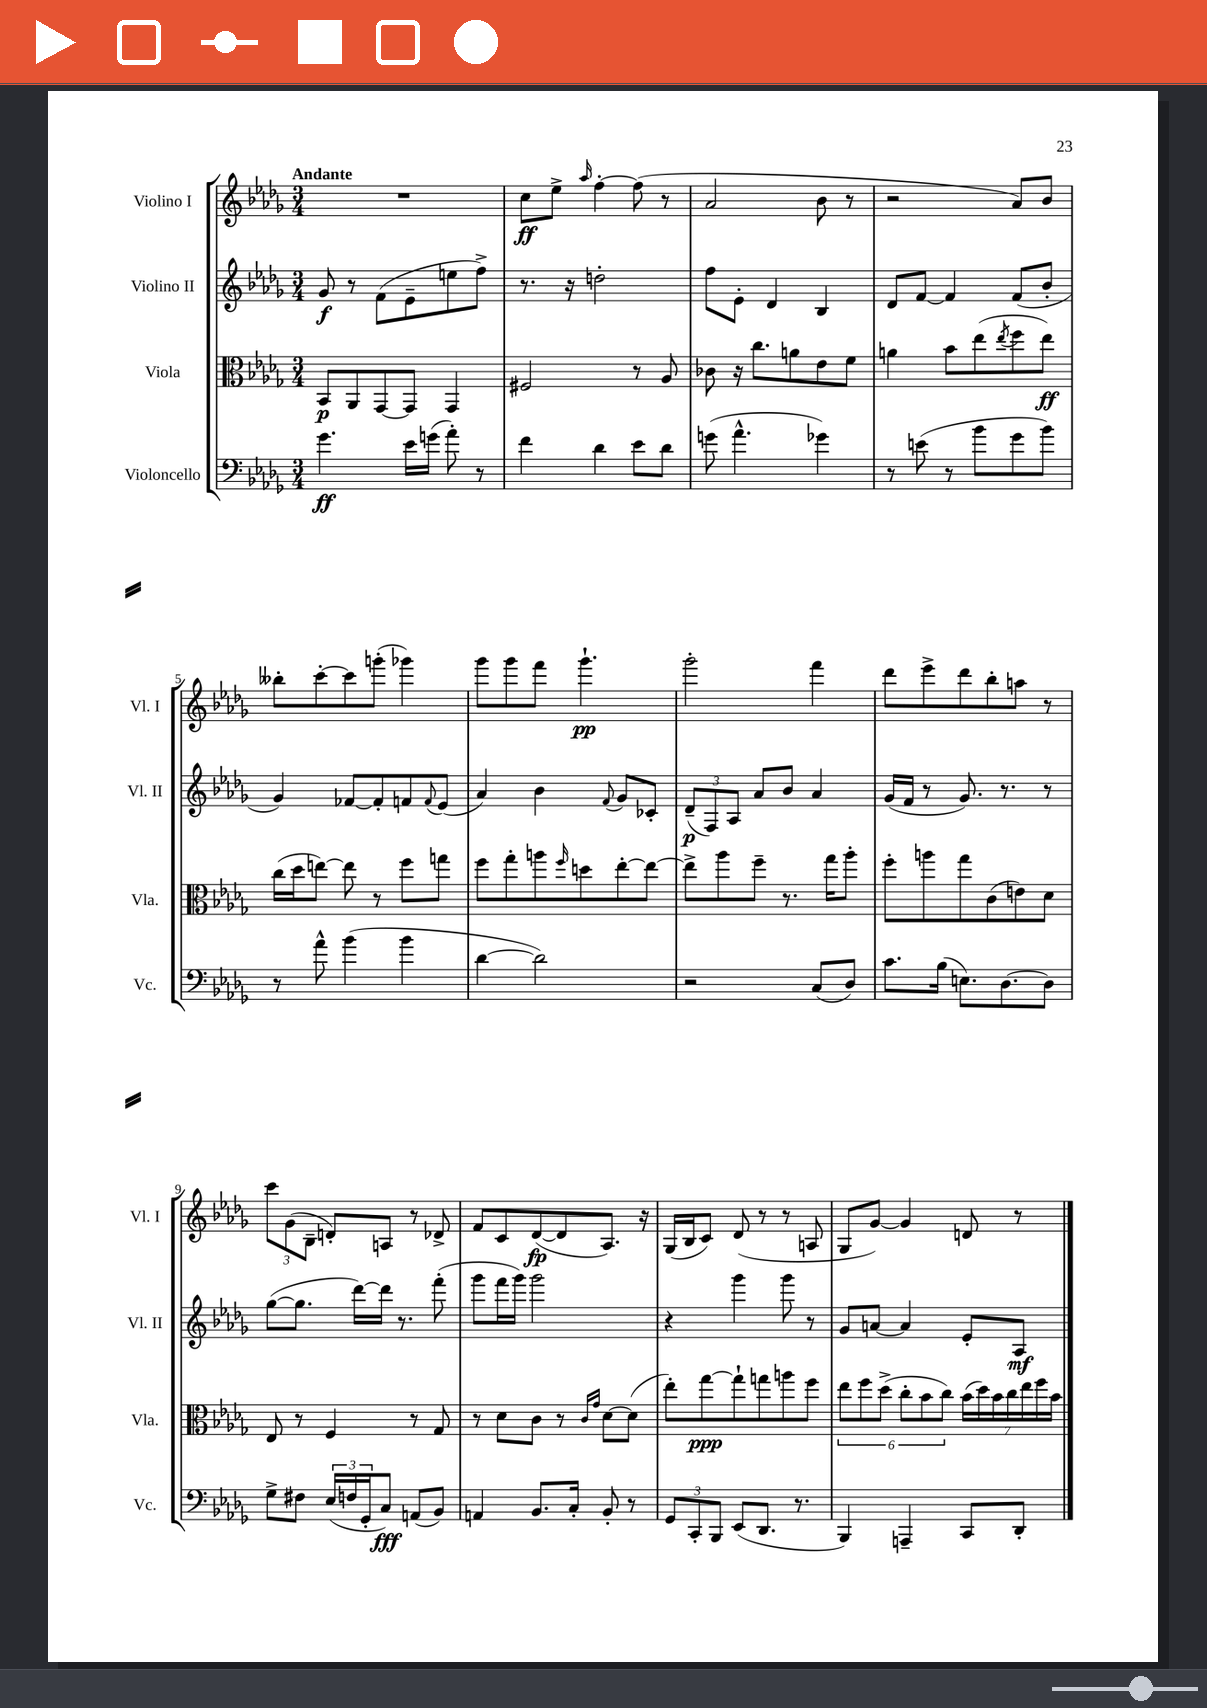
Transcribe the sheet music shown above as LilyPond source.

<<
\new StaffGroup <<
\new Staff = "s0" \with { instrumentName = "Violino I" shortInstrumentName = "Vl. I" } {
    \clef treble \key des \major \numericTimeSignature \time 3/4 \tempo "Andante"
    R2. |
    c''8\ff ees''8-> \grace { aes''16 } f''4~-. f''8( r8 |
    aes'2 bes'8 r8 |
    r2 aes'8) bes'8 |
    beses''8-. c'''8~-. c'''8 g'''8-.( ges'''4) |
    ges'''8 ges'''8 f'''8 ges'''4.-!\pp |
    ges'''2-. f'''4 |
    des'''8 ees'''8-> des'''8 bes''8-. a''8 r8 |
    \tuplet 3/2 { c'''8 ges'8( bes8-- } d'8-.) a8 r8 des'8-> |
    f'8 c'8 des'8~\fp( des'8 aes8.) r16 |
    ges16( bes16 c'8) des'8( r8 r8 a8 |
    ges8 ges'8~) ges'4 d'8 r8 \bar "|." |
}
\new Staff = "s1" \with { instrumentName = "Violino II" shortInstrumentName = "Vl. II" } {
    \clef treble \key des \major \numericTimeSignature \time 3/4
    ges'8\f r8 f'8( ees'8-- e''8 f''8->) |
    r8. r16 d''2-. |
    f''8 ees'8-. des'4 bes4 |
    des'8 f'8~ f'4 f'8( bes'8-. |
    ges'4) fes'8~ fes'8-. f'8 \appoggiatura { f'8 } ees'8( |
    aes'4) bes'4 \appoggiatura { f'8 } ges'8 ces'8-. |
    \tuplet 3/2 { des'8--\p( f8) aes8 } aes'8 bes'8 aes'4 |
    ges'16( f'16 r8 ges'8.) r8. r8 |
    ges''8~( ges''8. des'''16~) des'''16 r8. f'''8-.( |
    ges'''8 f'''16 ges'''16) ges'''2 |
    r4 ges'''4 ges'''8 r8 |
    ges'8 a'8~ a'4 ees'8-. aes8\mf \bar "|." |
}
\new Staff = "s2" \with { instrumentName = "Viola" shortInstrumentName = "Vla." } {
    \clef alto \key des \major \numericTimeSignature \time 3/4
    bes,8\p aes,8 ges,8~ ges,8 ges,4 |
    fis2 r8 aes8 |
    ces'8 r16 c''8. a'8 ees'8 f'8 |
    a'4 bes'8 ees''8( \acciaccatura { ees''8 } f''8 ees''8\ff) |
    c''16( des''16 e''8~) e''8 r8 f''8 g''8 |
    f''8 ges''8-. a''8 \grace { f''16 } d''8 ees''8~-. ees''8~ |
    ees''8-> aes''8 f''8-- r8. ges''16 aes''8-. |
    f''8-. a''8 ges''8 c'8( e'8) des'8 |
    ees8 r8 f4 r8 ges8 |
    r8 des'8 c'8 r8 \grace { c'16 ges'16 } des'8~ des'8( |
    ees''8-.) ges''8~\ppp ges''8-! g''8 a''8 f''8 |
    \tuplet 6/4 { ees''8 f''8 des''8->( c''8-. bes'8 c''8) } \tuplet 7/4 { bes'16( des''16) bes'16 c''16 ees''16 f''16 bes'16 } \bar "|." |
}
\new Staff = "s3" \with { instrumentName = "Violoncello" shortInstrumentName = "Vc." } {
    \clef bass \key des \major \numericTimeSignature \time 3/4
    ges'4.\ff ees'16 g'16( aes'8-.) r8 |
    f'4 des'4 ees'8 des'8 |
    g'8( aes'4.-^ ges'4) |
    r8 e'8( r8 bes'8 ges'8 bes'8) |
    r8 aes'8-^ bes'4( bes'4 |
    des'4~ des'2) |
    r2 c8( des8) |
    c'8. bes16( e8.) des8.~ des8 |
    ges8-> fis8 \tuplet 3/2 { ees16( f16 ges,16-. } c8\fff) a,8( bes,8) |
    a,4 bes,8. c16-. bes,8-. r8 |
    \tuplet 3/2 { ges,8 c,8-. bes,,8 } ees,8( des,8. r8. |
    bes,,4) a,,4-- c,8 des,8-. \bar "|." |
}
>>
>>
